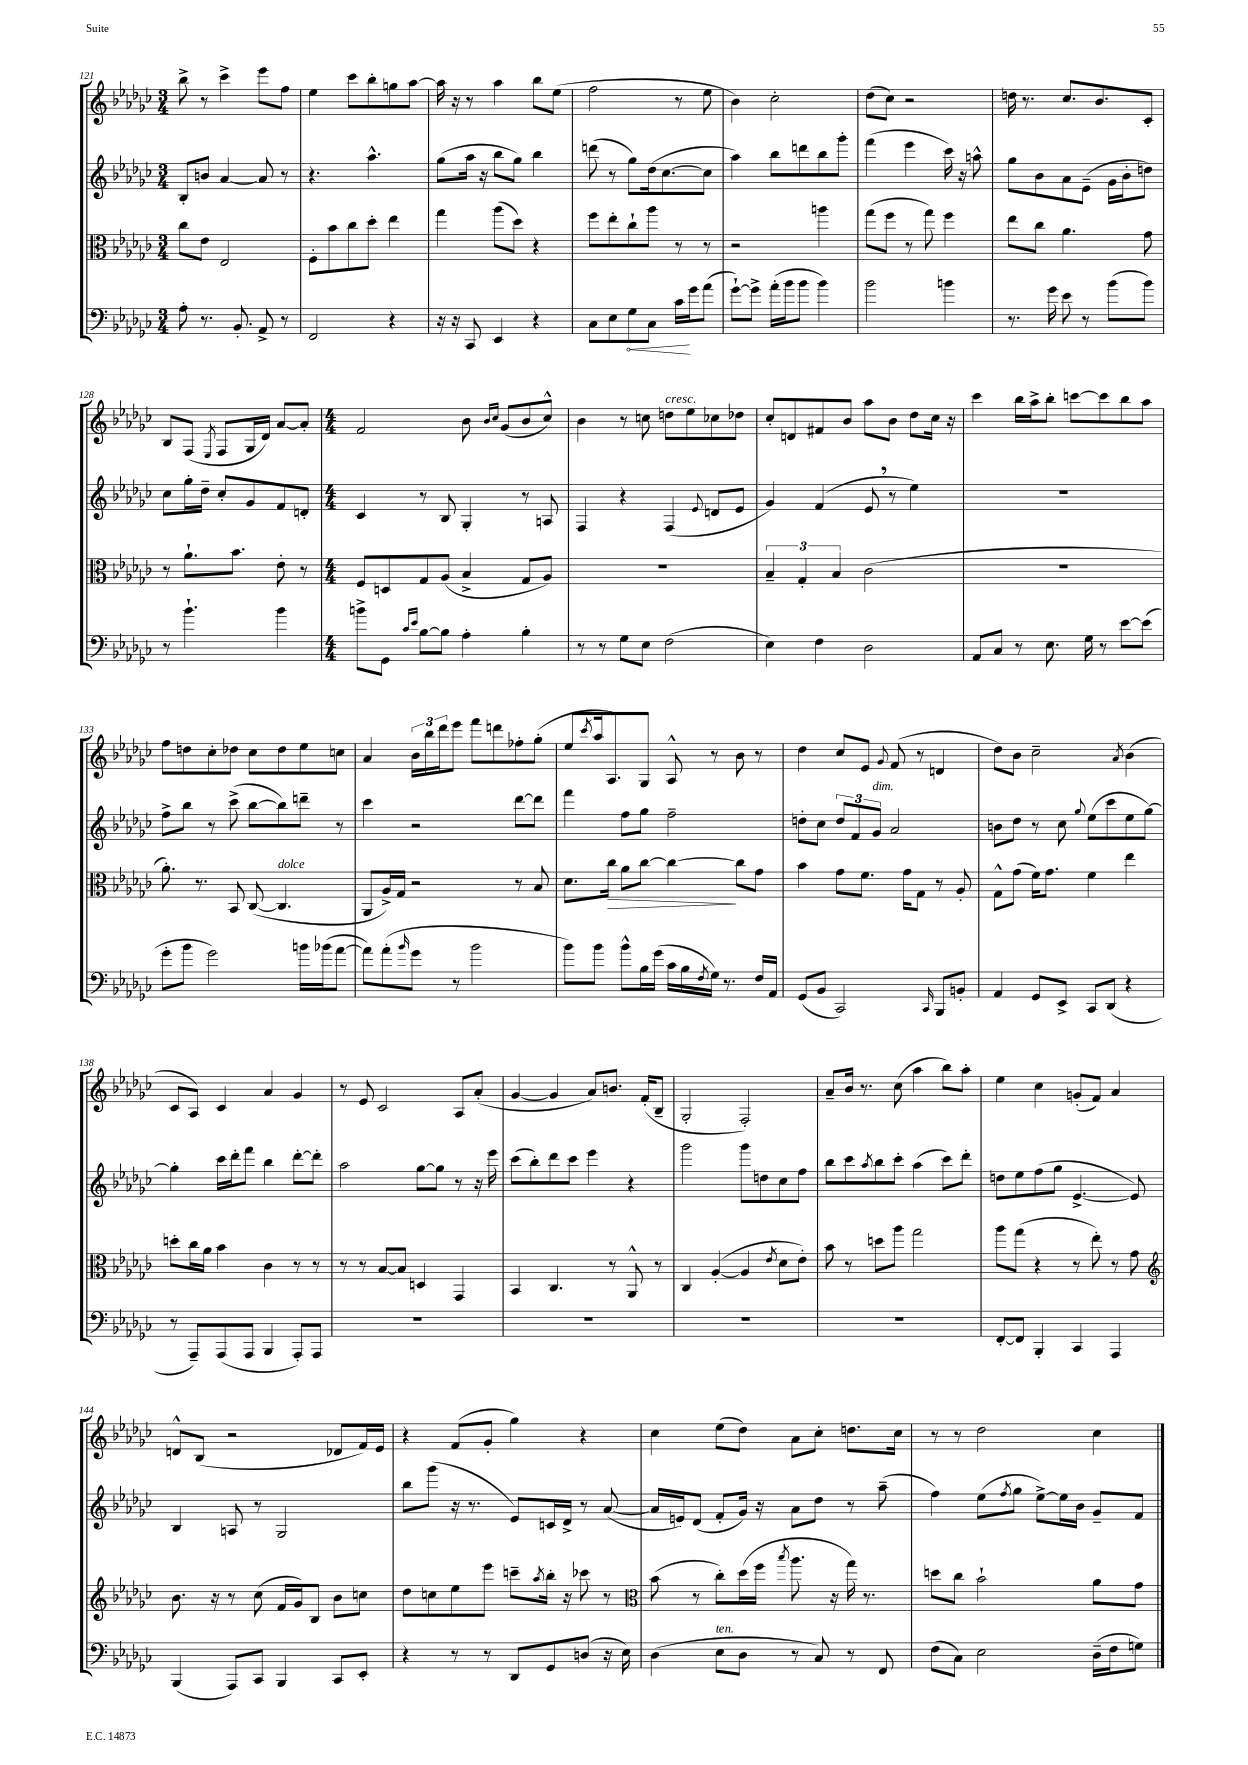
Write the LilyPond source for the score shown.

<<
\new StaffGroup <<
\new Staff = "s0" {
    \clef treble \key ges \major \numericTimeSignature \time 3/4
    bes''8-> r8 ces'''4-> ees'''8 f''8 |
    ees''4 ces'''8 bes''8-. g''8 aes''8~ |
    aes''16 r16 r8 aes''4 bes''8 ees''8( |
    f''2 r8 ees''8 |
    bes'4) ces''2-. |
    des''8( ces''8) r2 |
    d''16 r8. ces''8. bes'8. ces'8-. |
    bes8 f8( \acciaccatura { ees8 } f8 ges16 des'16) aes'8~ aes'8-. |
    \numericTimeSignature \time 4/4 f'2 bes'8 \grace { bes'16 ces''16 } ges'8( bes'8 ces''8-^) |
    bes'4 r8 c''8 d''8^\markup { \italic "cresc." } ees''8 ces''8 des''8 |
    ces''8-. d'8 fis'8 bes'8 aes''8 bes'8 des''8 ces''16 r16 |
    ces'''4 bes''16 aes''16-> bes''8-. c'''8~ c'''8 bes''8 aes''8 |
    f''8 d''8 ces''8-. des''8 ces''8 des''8 ees''8 c''8 |
    aes'4 \tuplet 3/2 { bes'16 bes''16 des'''16 } ees'''8 f'''8 d'''8 fes''8-. ges''8-.( |
    ees''8 \acciaccatura { ces'''8 } aes''16 aes8.) ges8 aes8-^ r8 bes'8 r8 |
    des''4 ces''8 ees'8 \appoggiatura { ges'8 } f'8( r8 d'4 |
    des''8) bes'8 ces''2-- \acciaccatura { aes'8 } bes'4( |
    ces'8 aes8) ces'4 aes'4 ges'4 |
    r8 ees'8 ces'2 aes8 aes'8-.( |
    ges'4~ ges'4 aes'8) b'8. f'16-.( bes8-- |
    ges2-. f2-.) |
    aes'8-- bes'16 r8. ces''8( aes''4 bes''8) aes''8-. |
    ees''4 ces''4 g'8-.( f'8) aes'4 |
    d'8-^ bes8( r2 des'8 f'16) ees'16 |
    r4 f'8( ges'8-. ges''4) r4 |
    ces''4 ees''8( des''8) aes'8 ces''8-. d''8. ces''16 |
    r8 r8 des''2 ces''4 \bar "|." |
}
\new Staff = "s1" {
    \clef treble \key ges \major \numericTimeSignature \time 3/4
    bes8-. b'8 aes'4~ aes'8 r8 |
    r4. aes''4.-^ |
    ges''8( aes''16 r16 bes''8 ges''8) bes''4 |
    d'''8( r8 ges''8) des''16( ces''8.~ ces''8 |
    aes''4) bes''8 d'''8 bes''8 ges'''8-. |
    f'''4( ees'''4 ces'''16) r16 a''8-^ |
    ges''8 bes'8 aes'8 ees'8--( ges'16 bes'16-. d''8) |
    ces''8 ges''16-. des''16-- ces''8-. ges'8 f'8 d'8-. |
    \numericTimeSignature \time 4/4 ces'4 r8 bes8 ges4-. r8 a8 |
    f4 r4 f4( \appoggiatura { ees'8 } d'8 ees'8 |
    ges'4) f'4( ees'8 \breathe r8 ees''4) |
    R1 |
    f''8-> bes''8 r8 ces'''8->( bes''8~ bes''8) d'''8-- r8 |
    ces'''4 r2 des'''8~ des'''8 |
    f'''4 f''8 ges''8 f''2-- |
    d''8-. ces''8 \tuplet 3/2 { d''8 f'8 ges'8^\markup { \italic "dim." } } aes'2 |
    b'8 des''8 r8 ces''8 \appoggiatura { ges''8 } ees''8( ces'''8 ees''8 ges''8~) |
    ges''4-. ces'''16 des'''16-. f'''8 bes''4 des'''8~-. des'''8-. |
    aes''2 ges''8~ ges''8 r8 r16 ees'''16 |
    ces'''8( bes''8-.) des'''8 ces'''8 ees'''4 r4 |
    ges'''2 ges'''8 d''8 ces''8 f''8 |
    bes''8 ces'''8 \acciaccatura { aes''8 } bes''8 ces'''8-. aes''4( ces'''8) des'''8-. |
    d''8 ees''8 f''8( ges''8 ees'4.~-> ees'8) |
    bes4 a8 r8 ges2 |
    bes''8 ges'''8( r16 r8. ees'8) c'16 des'16-> r8 aes'8~( |
    aes'16 e'16) des'8( f'8-. ges'16) r16 aes'8 des''8 r8 aes''8--( |
    f''4) ees''8( \acciaccatura { f''8 } ges''8 ees''8~->) ees''16 bes'16 ges'8-- f'8 \bar "|." |
}
\new Staff = "s2" {
    \clef alto \key ges \major \numericTimeSignature \time 3/4
    ces''8 ees'8 ees2 |
    f8-. bes'8 ces''8 des''8-. ees''4 |
    ges''4 aes''8( des''8) r4 |
    f''8 ees''8-. ces''8-! aes''8 r8 r8 |
    r2 a''4 |
    ges''8( f''8 r8 ges''8) f''4 |
    ees''8 ces''8 aes'4. ges'8 |
    r8 aes'8.-! bes'8. ees'8-. r8 |
    \numericTimeSignature \time 4/4 f8 d8 ges8 aes8( bes4-> ges8 aes8) |
    R1 |
    \tuplet 3/2 { bes4-- ges4-. bes4 } ces'2( |
    R1 |
    aes'8.-.) r8. bes,8 ces8~( ces4.^\markup { \italic "dolce" } |
    aes,8 aes16->) ges16 r2 r8 bes8 |
    des'8. ces''16\> aes'8 ces''8~ ces''4~\! ces''8 ges'8 |
    bes'4 ges'8 f'8. ges'16 ges8 r8 aes8-. |
    ges8-^ ges'8( f'16) ges'8. f'4 ees''4 |
    d''8-. ces''16 aes'16 bes'4 ces'4 r8 r8 |
    r8 r8 bes8~ bes8 d4 ges,4 |
    bes,4 ces4. r8 aes,8-^ r8 |
    ces4 aes4~-.( aes4 \acciaccatura { ees'8 } des'8 ees'8-.) |
    bes'8 r8 d''8 aes''8 ges''2 |
    aes''8 ges''8( r4 r8 ees''8-.) r8 ges'8 |
    \clef treble bes'8. r16 r8 ces''8( f'16 ges'16) bes8 bes'8 c''8 |
    des''8 c''8 ees''8 ees'''8 c'''8-- \acciaccatura { aes''8 } bes''16-. r16 ces'''8 r8 |
    \clef alto bes'8( r8 ces''8-.) des''16( f''16 \acciaccatura { bes''8 } aes''8. r16 ges''16) r8. |
    d''8 ces''8 bes'2-! aes'8 ges'8 \bar "|." |
}
\new Staff = "s3" {
    \clef bass \key ges \major \numericTimeSignature \time 3/4
    aes8-. r8. bes,8.-. aes,8-> r8 |
    f,2 r4 |
    r16 r16 ces,8 ees,4 r4 |
    ces8 ees8 \once \override Hairpin.circled-tip = ##t ges8\< ces8 ces'16\! ges'16 aes'8( |
    ges'8~-!) ges'8-> aes'16-.( bes'16 bes'8 bes'4) |
    bes'2 b'4 |
    r8. ges'16 ees'8 r8 bes'8( bes'8) |
    r8 bes'4.-! bes'4 |
    \numericTimeSignature \time 4/4 b'8-> ges,8 \grace { ces'16 ees'16 } bes8~ bes8 aes4-. bes4-. |
    r8 r8 ges8 ees8 f2( |
    ees4) f4 des2 |
    aes,8 ces8 r8 ees8. ges16 r8 ees'8~ ees'8( |
    ges'8-. bes'8 ges'2) b'16 bes'16( aes'8~ |
    aes'8) aes'8-.( \grace { bes'16 } ges'8 r8 bes'2 |
    bes'8) bes'8 bes'8-^ bes16 ges'16( ces'16 bes16 \acciaccatura { f8 } ges16) r8. f16 aes,16 |
    ges,8( bes,8 ces,2) \grace { ces,16 } bes,,8 b,8-. |
    aes,4 ges,8 ees,8-> ces,8 des,8( r4 |
    r8 aes,,8--) aes,,8( aes,,8 bes,,4 aes,,8-.) aes,,8 |
    R1 |
    R1 |
    R1 |
    R1 |
    f,8~-. f,8 bes,,4-. ces,4 aes,,4 |
    bes,,4( aes,,8) ces,8 bes,,4 ces,8 ees,8-. |
    r4 r8 r8 des,8 ges,8 d8( r16 ees16) |
    des4( ees8^\markup { \italic "ten." } des8 r8 ces8) r8 f,8 |
    f8( ces8) ees2 des16--( f16 g8) \bar "|." |
}
>>
>>
\layout { \context { \Score currentBarNumber = #121 } }
